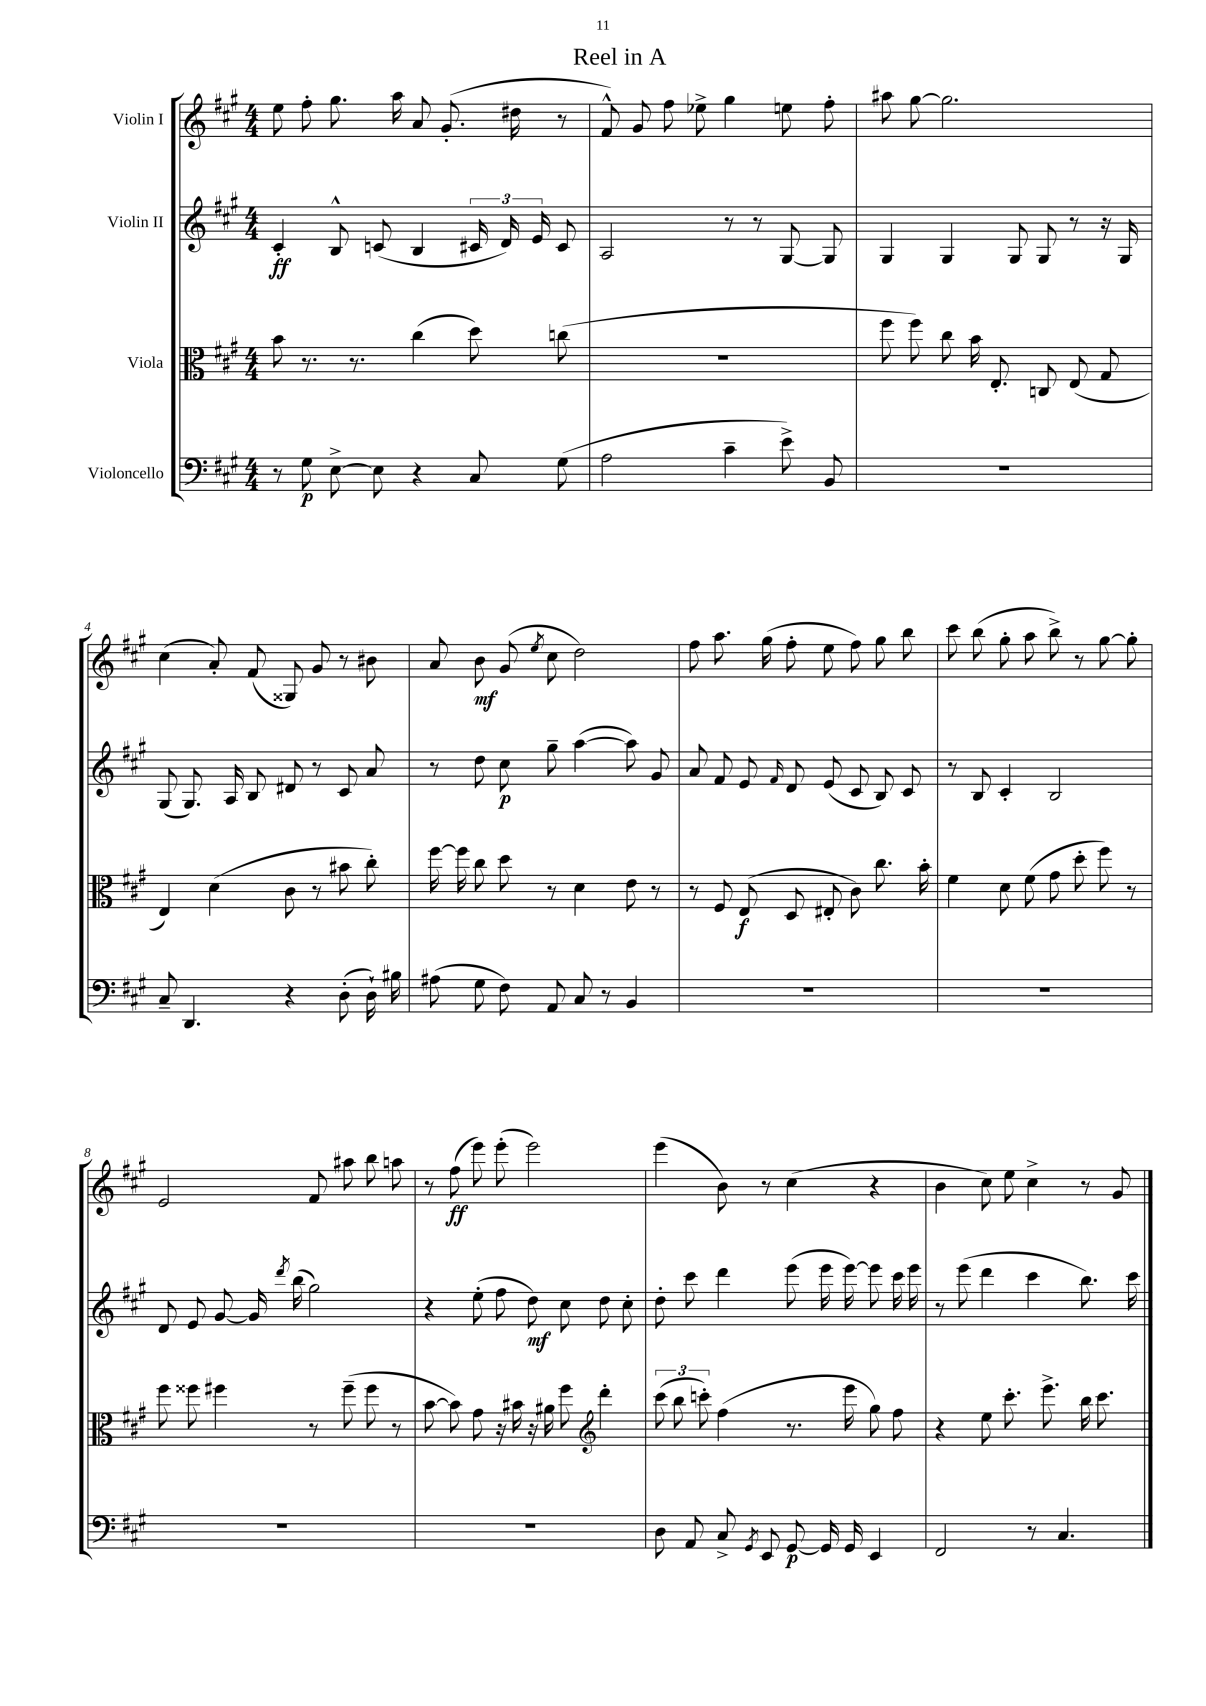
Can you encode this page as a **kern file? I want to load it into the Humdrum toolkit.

**kern	**kern	**kern	**kern
*staff4	*staff3	*staff2	*staff1
*clefF4	*clefC3	*clefG2	*clefG2
*k[f#c#g#]	*k[f#c#g#]	*k[f#c#g#]	*k[f#c#g#]
*M4/4	*M4/4	*M4/4	*M4/4
8r	8b\	4c#'/	8ee\
8G#\	8.r	.	8ff#'\
[8E^\	.	8B^^/	8.gg#\
.	8.r	.	.
8E\]	.	(8c/	.
.	.	.	16aa\
4r	(4cc#\	4B/	8a/
.	.	.	(8.g#'/
8C#/	8dd\)	24c#/	.
.	.	24d/)	.
.	.	.	16dd#\
.	.	24e/	.
(8G#\	(8cc\	8c#/	8r
=	=	=	=
2A\	1r	2A/	8f#^^/)
.	.	.	8g#/
.	.	.	8ff#\
.	.	.	8ee-^\
4c#~\	.	8r	4gg#\
.	.	8r	.
8e^\)	.	[8G#/	8ee\
8BB/	.	8G#/]	8ff#'\
=	=	=	=
1r	8ff#\	4G#/	8aa#\
.	8ff#\)	.	[8gg#\
.	8cc#\	4G#/	2.gg#\]
.	16b\	.	.
.	8.E'/	.	.
.	.	8G#/	.
.	8C/	8G#/	.
.	(8E/	8r	.
.	8G#/	16r	.
.	.	16G#/	.
=	=	=	=
8C#~/	4E/)	(8G#/	(4cc#\
4.DD/	.	8.G#/)	.
.	(4d\	.	8a'/)
.	.	16A/	.
.	.	8B/	(8f#/
4r	8c#\	8d#/	8G##/)
.	8r	8r	8g#/
(8D'\	8b#\	8c#/	8r
16D`\)	8cc#'\)	8a/	8b#\
16B#\	.	.	.
=	=	=	=
(8A#\	[16ff#\	8r	8a/
.	16ff#\]	.	.
8G#\	8cc#\	8dd\	8b\
8F#\)	8dd\	8cc#\	(8g#/
.	.	.	8qee/
8AA/	8r	8gg#~\	8cc#\
8C#/	4d\	([4aa\	2dd\)
8r	.	.	.
4BB/	8e\	8aa\])	.
.	8r	8g#/	.
=	=	=	=
1r	8r	8a/	8ff#\
.	8F#/	8f#/	8.aa\
.	(8E/	8e/	.
.	.	.	(16gg#\
.	.	16qqf#/	.
.	8D/	8d/	8ff#'\
.	8E#'/	(8e/	8ee\
.	8c#\)	8c#/	8ff#\)
.	8.cc#\	8B/)	8gg#\
.	.	8c#/	8bb\
.	16b'\	.	.
=	=	=	=
1r	4f#\	8r	8ccc#\
.	.	8B/	(8bb\
.	8d\	4c#'/	8gg#'\
.	(8f#\	.	8aa\
.	8g#\	2B/	8bb^\)
.	8dd'\	.	8r
.	8ff#\)	.	[8gg#\
.	8r	.	8gg#'\]
=	=	=	=
1r	8ff#\	8d/	2e/
.	8ff##\	8e/	.
.	4ff#\	[8g#/	.
.	.	16g#/]	.
.	.	8qddd/	.
.	.	(16bb\	.
.	8r	2gg#\)	8f#/
.	(8ff#~\	.	8aa#\
.	8ff#\	.	8bb\
.	8r	.	8aa\
=	=	=	=
1r	[8b\	4r	8r
.	8b\])	.	(8ff#\
.	8g#\	(8ee'\	8eee\)
.	16r	8ff#\	(8eee'\
.	16b#\	.	.
.	16r	8dd\)	2eee\)
.	16a#\	.	.
.	8ff#\	8cc#\	.
*	*clefG2	*	*
.	4ddd'\	8dd\	.
.	.	8cc#'\	.
=	=	=	=
8D\	(12ccc#\	8dd'\	(4eee\
.	12bb\	.	.
8AA/	.	8ccc#\	.
.	12ccc'\)	.	.
8C#^/	(4ff#\	4ddd\	8b\)
8qGG#/	.	.	.
8EE/	.	.	8r
[8GG#/	8.r	(8eee\	(4cc#\
16GG#/]	.	16eee\	.
16GG#/	16eee\	[16eee\)	.
4EE/	8gg#\)	8eee\]	4r
.	8ff#\	16ccc#\	.
.	.	16eee\	.
=	=	=	=
2FF#/	4r	8r	4b\
.	.	(8eee\	.
.	8ee\	4ddd\	8cc#\)
.	8.ccc#'\	.	8ee\
8r	.	4ccc#\	4cc#^\
.	8.eee^\	.	.
4.C#/	.	.	.
.	16bb\	8.bb\)	8r
.	8.ccc#\	.	.
.	.	.	8g#/
.	.	16ccc#\	.
==	==	==	==
*-	*-	*-	*-
